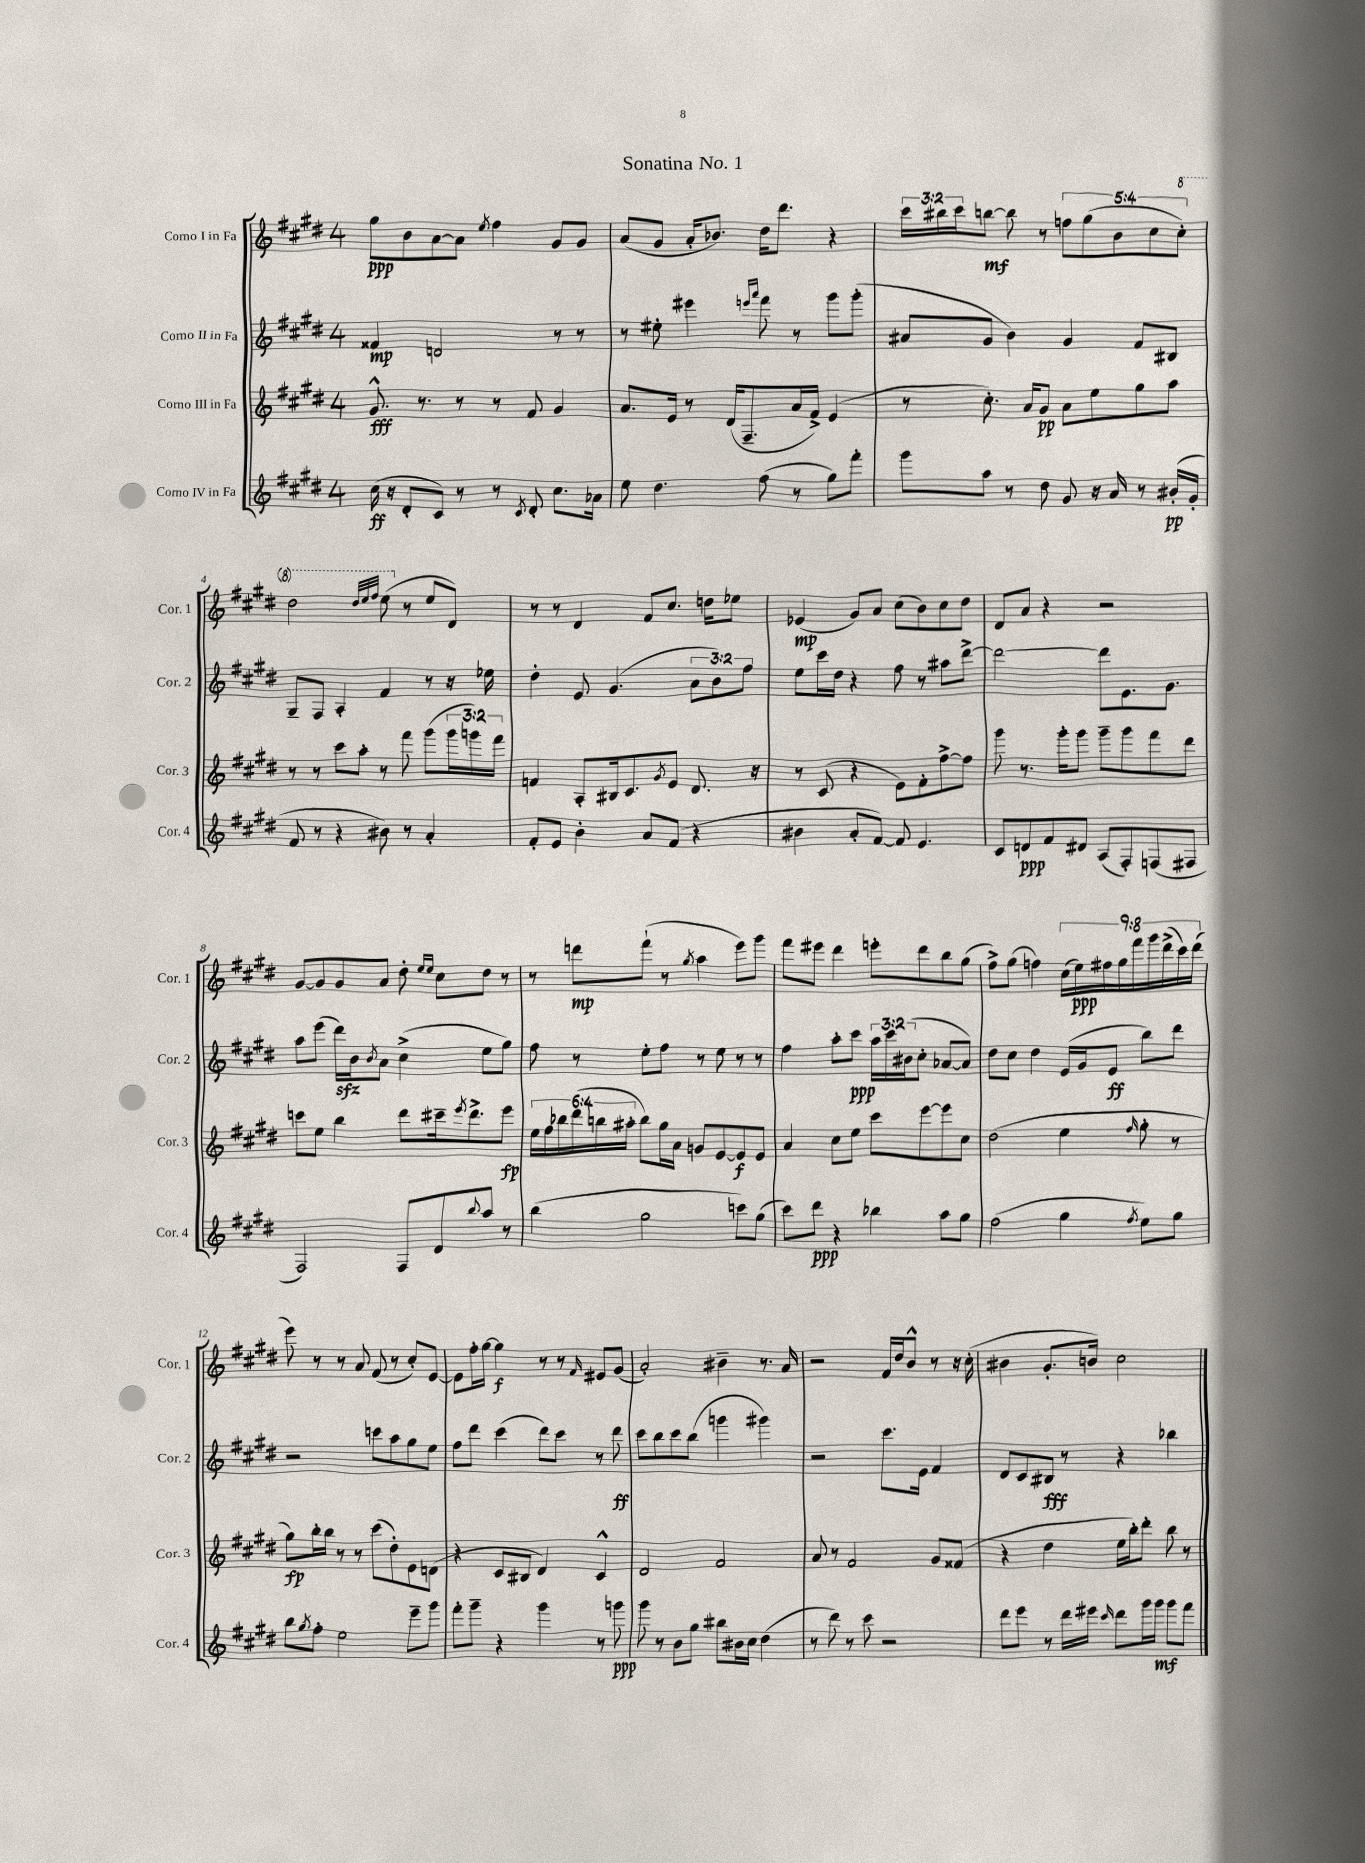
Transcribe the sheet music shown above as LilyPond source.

\header { title = "Sonatina No. 1" }
<<
\new StaffGroup <<
\new Staff = "s0" \with { instrumentName = "Corno I in Fa" shortInstrumentName = "Cor. 1" } {
    \clef treble \key e \major \once \override Staff.TimeSignature.style = #'single-digit \time 4/4 \override Staff.TupletNumber.text = #tuplet-number::calc-fraction-text
    gis''8\ppp b'8 a'8~ a'8 \acciaccatura { e''8 } fis''4 gis'8 gis'8 |
    a'8( gis'8 a'16-. bes'8.) dis''16 dis'''8. r4 |
    \tuplet 3/2 { cis'''16 bis''16 cis'''16 } b''8~\mf b''8 r8 \tuplet 5/4 { f''8 gis''8( b'8 cis''8 \ottava #1 cis'''8-.) } |
    dis'''2 \grace { dis'''32 e'''32 fis'''32 } e'''8( \ottava #0 r8 e''8 dis'8) |
    r8 r8 dis'4 fis'8 cis''8. d''16 ees''8 |
    ees'4\mp( gis'8) a'8 cis''8( b'8) cis''8 dis''8 |
    dis'8 a'8 r4 r2 |
    gis'8~ gis'8 gis'8 a'8 dis''8-. \grace { e''16 e''16 } cis''8 dis''8 r8 |
    r8 d'''8\mp fis'''8-!( r8 \acciaccatura { gis''8 } a''4 e'''8) gis'''8 |
    fis'''8 eis'''8 dis'''4 e'''8-. dis'''8 b''8 gis''8( |
    fis''8->) gis''8( f''4) \tuplet 9/8 { cis''16( e''16\ppp) fis''16 gis''16 fis'''16 gis'''16 dis'''16->( cis'''16) dis'''16( } |
    e'''8) r8 r8 a'8 fis'8( r8 cis''8-.) e'8~ |
    e'8 fis''16-. gis''16~ gis''4\f r8 r8 \grace { fis'16 } eis'8 gis'8( |
    a'2-.) bis'4-- r8. a'16 |
    r2 fis'16 dis''16 b'8-^ r8 r16 cis''16-.( |
    bis'4 gis'8.-. b'16) cis''2 \bar "|." |
}
\new Staff = "s1" \with { instrumentName = "Corno II in Fa" shortInstrumentName = "Cor. 2" } {
    \clef treble \key e \major \once \override Staff.TimeSignature.style = #'single-digit \time 4/4 \override Staff.TupletNumber.text = #tuplet-number::calc-fraction-text
    fisis'4\mp d'2 r8 r8 |
    r8 eis''8-. eis'''4 \grace { e'''16 a'''16 } fis'''8 r8 gis'''8 gis'''8-.( |
    ais'8 gis'8 b'4) gis'4 fis'8 bis8 |
    gis8-- fis8 a4-. fis'4 r8 r16 ees''16 |
    dis''4-. e'8 gis'4.( \tuplet 3/2 { a'8 b'8) fis''8 } |
    e''8 cis'''16 dis''16 r4 fis''8 r8 ais''8 dis'''8~-> |
    dis'''2~ dis'''8 e'8. gis'8. |
    a''8 e'''8( dis'''16\sfz) b'16 \acciaccatura { b'8 } a'8 cis''4->( e''8 gis''8) |
    fis''8 r8 e''8-. fis''8 r8 e''8 r8 r8 |
    fis''4 a''8-. cis'''8\ppp \tuplet 3/2 { a''16 cis'''16 bis'16( } cis''8-. aes'8~ aes'8) |
    dis''8 cis''8 dis''4 e'16( gis'16 e'8\ff b''8) dis'''8 |
    r2 c'''8 a''8 gis''8 e''8 |
    fis''8 dis'''8 cis'''4( dis'''8) cis'''8 r8 dis'''8\ff |
    cis'''8 b''8 cis'''8 b''8( g'''4 gis'''4) |
    r2 cis'''8. e'16 fis'4 |
    dis'8 cis'8 bis8\fff r8 r4 bes''4 \bar "|." |
}
\new Staff = "s2" \with { instrumentName = "Corno III in Fa" shortInstrumentName = "Cor. 3" } {
    \clef treble \key e \major \once \override Staff.TimeSignature.style = #'single-digit \time 4/4 \override Staff.TupletNumber.text = #tuplet-number::calc-fraction-text
    gis'8.-^\fff r8. r8 r8 fis'8 gis'4 |
    a'8. e'16 r8 dis'16( fis8.-- a'16 fis'16->) e'4( |
    r8 cis''8.-.) a'16 gis'8\pp a'8 e''8 gis''8 a''8 |
    r8 r8 cis'''8 a''8-. r8 fis'''8 gis'''8( \tuplet 3/2 { gis'''16 g'''16) fis'''16 } |
    f'4 a8-. bis16 cis'8. \acciaccatura { gis'8 } e'8 dis'8. r16 |
    r8 cis'8( r4 e'8) fis'8-. fis''8~-> fis''8 |
    gis'''8 r8. gis'''16-. gis'''8 gis'''8-- gis'''8 fis'''8 dis'''8 |
    c'''8 e''8 b''4 dis'''8 cis'''16-- \acciaccatura { e'''8 } dis'''8.-> e'''8\fp |
    \tuplet 6/4 { e''16 fis''16 bes''16 dis'''16( b''16 ais''16-. } b''8) gis''16 a'16 g'8 e'8~ e'8\f e'8 |
    a'4 cis''8 e''8 cis'''8 e'''8~ e'''8 cis''8 |
    dis''2( e''4 \grace { fis''16 } gis''8-. r8 |
    gis''8\fp) b''16-. b''16 r8 r8 cis'''8( dis''8-.) e'8 d'8( |
    r4 cis'8 bis8 dis'4) cis'4-^ |
    dis'2 fis'2 |
    a'8 r8 fis'2 gis'8 fisis'8( |
    r4 dis''4 e''16 b''16-.) dis'''8-. b''8 r8 \bar "|." |
}
\new Staff = "s3" \with { instrumentName = "Corno IV in Fa" shortInstrumentName = "Cor. 4" } {
    \clef treble \key e \major \once \override Staff.TimeSignature.style = #'single-digit \time 4/4
    cis''16\ff( r16 dis'8-. cis'8) r8 r8 \acciaccatura { cis'8 } dis'8-. cis''8. aes'16 |
    e''8 dis''4. fis''8( r8 gis''8) fis'''8-. |
    gis'''8 a''8 r8 dis''8 gis'8 r16 a'16 r8 bis'16-.\pp( gis'16-. |
    fis'8 r8 r4 bis'8) r8 a'4-. |
    fis'8-. e'8 b'4-. a'8 fis'8( r4 |
    bis'4 a'8-. fis'8~) fis'8 e'4. |
    cis'8 d'8\ppp fis'8 dis'8 a8( fis8-.) f8( fis8 |
    fis2) fis8 dis'8 \appoggiatura { b''8 } a''8 r8 |
    b''4( gis''2 c'''8) gis''8( |
    cis'''8) dis'''8\ppp r4 bes''4 a''8 gis''8 |
    fis''2( gis''4 \acciaccatura { fis''8 } e''8) gis''8 |
    b''8 \acciaccatura { gis''8 } fis''8-. e''2 e'''8-- gis'''8 |
    fis'''8-. gis'''8-- r4 gis'''4 r8 g'''8\ppp |
    gis'''8 r8 b'8 gis''8 bis''8 bis'16 cis''16 dis''4( |
    r8 dis'''8) r8 cis'''8 r2 |
    dis'''8 e'''8 r8 dis'''16 eis'''16 \grace { cis'''16 } dis'''8 gis'''16 gis'''16\mf gis'''8 fis'''8 \bar "|." |
}
>>
>>
